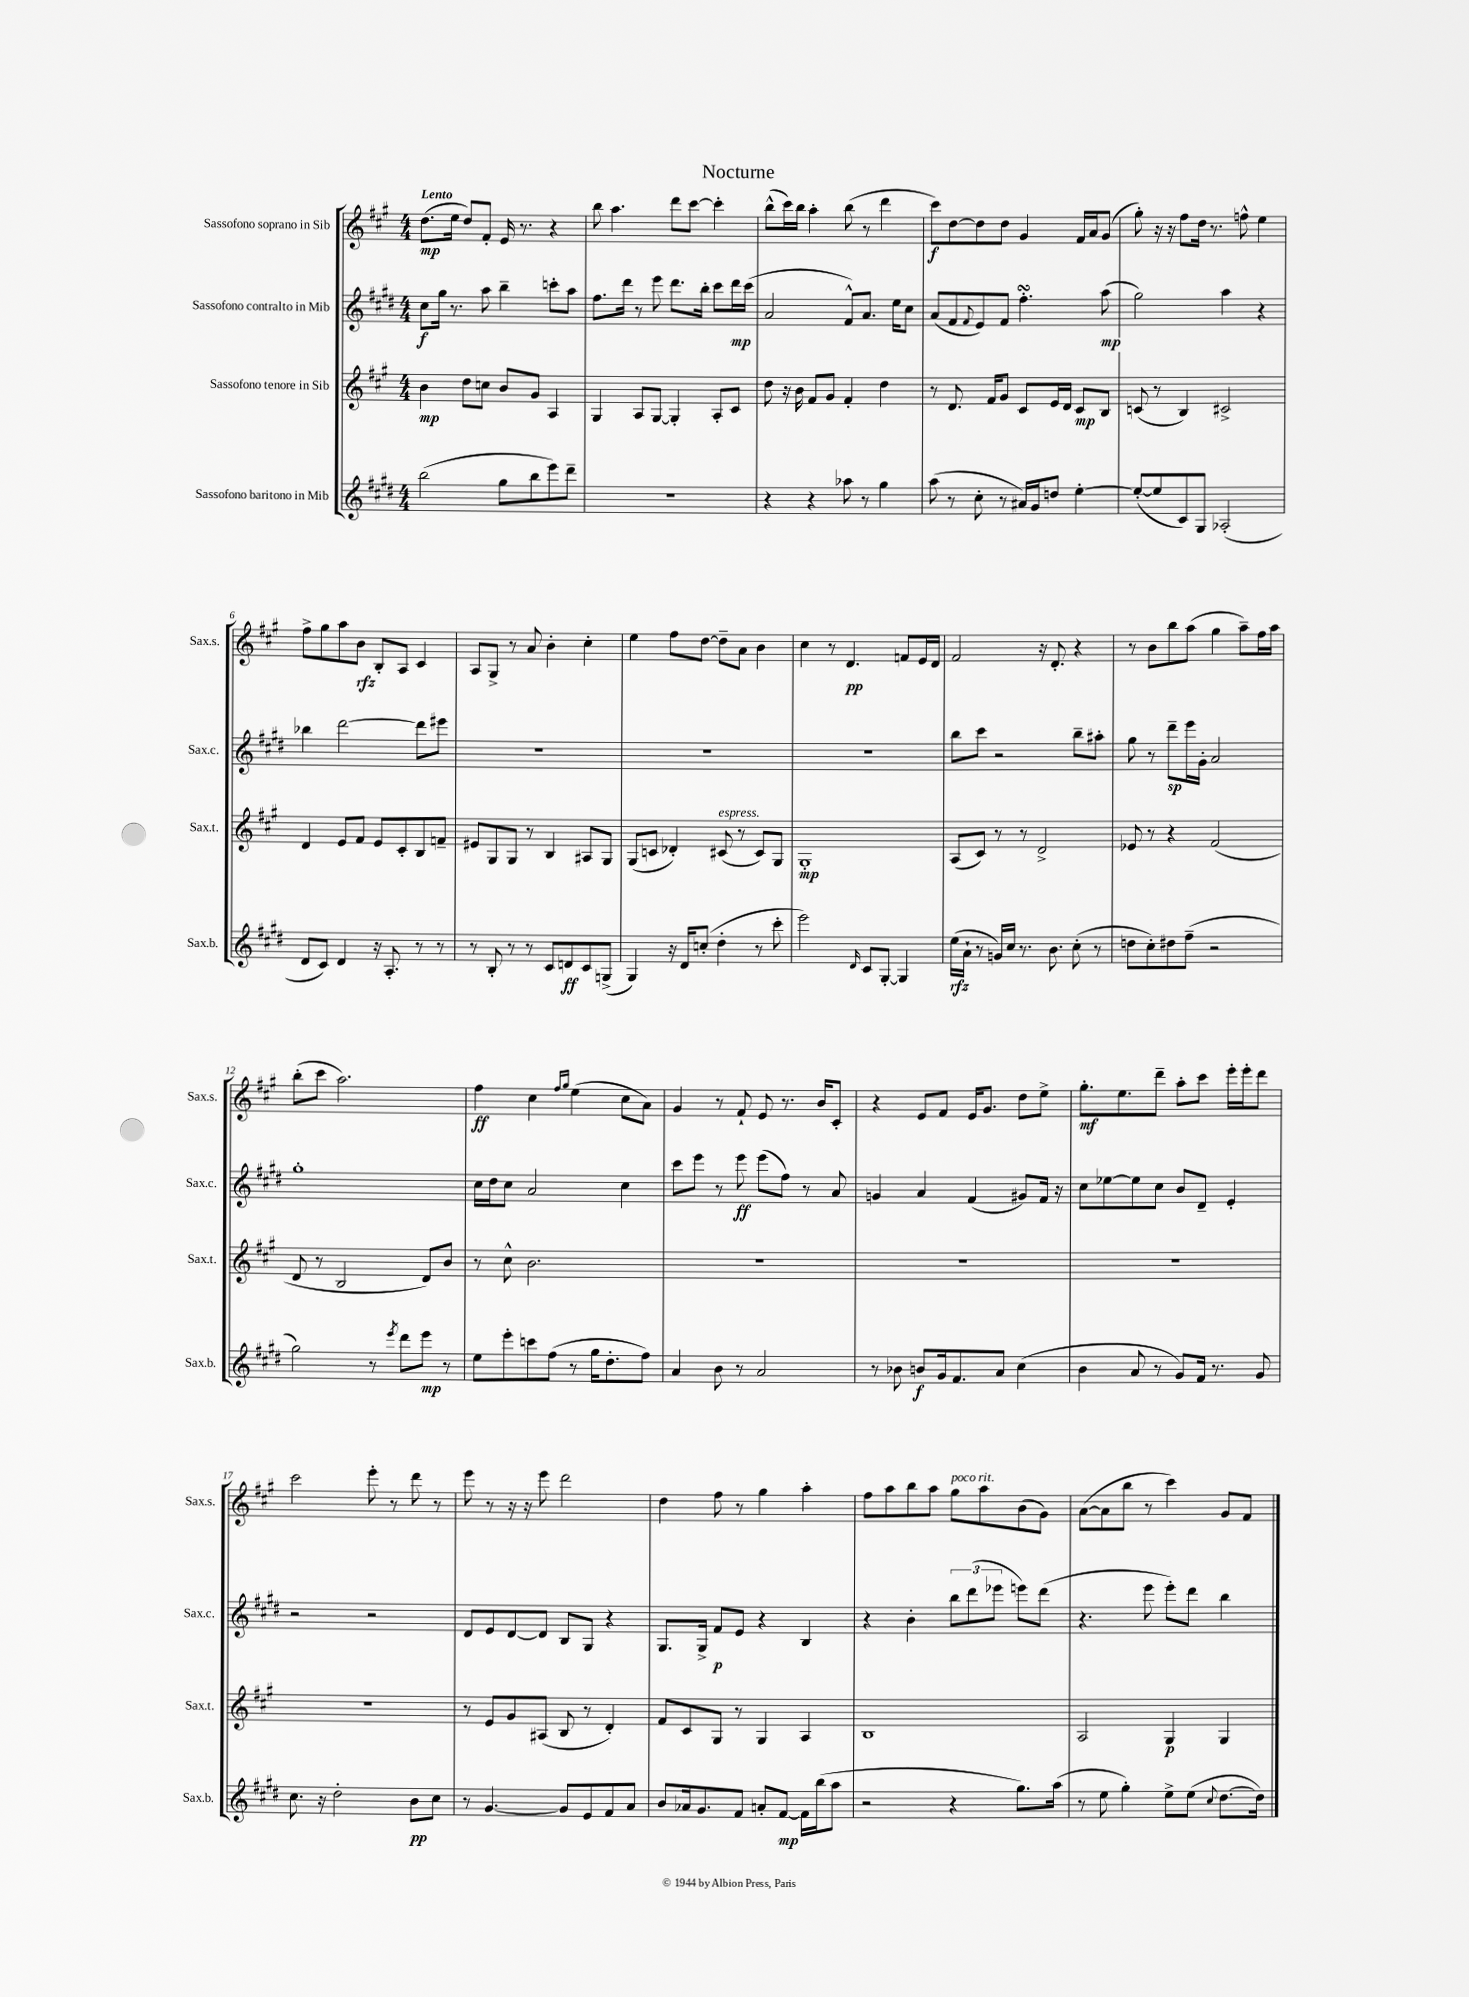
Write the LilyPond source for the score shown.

\header { title = "Nocturne" }
<<
\new StaffGroup <<
\new Staff = "s0" \with { instrumentName = "Sassofono soprano in Sib" shortInstrumentName = "Sax.s." } {
    \clef treble \key a \major \numericTimeSignature \time 4/4 \tempo "Lento"
    d''8.\mp( e''16 d''8) fis'8-. e'16 r8. r4 |
    b''8 a''4. d'''8 cis'''8~ cis'''4-. |
    b''8-^( cis'''16) b''16 a''4-. b''8( r8 d'''4 |
    cis'''8\f) d''8~ d''8 d''8 gis'4 fis'16 a'16 gis'8( |
    gis''8-.) r16 r16 fis''8 d''16 r8. f''8-^ e''4 |
    fis''8-> gis''8 a''8 b'8\rfz b8-. a8 cis'4 |
    a8 gis8-> r8 a'8 b'4-. cis''4-. |
    e''4 fis''8 d''8~ d''8-- a'8 b'4 |
    cis''4 r8 d'4.\pp f'8 e'16 d'16 |
    fis'2 r16 d'8.-. r4 |
    r8 b'8 b''8 a''8( gis''4 a''8--) fis''16 a''16 |
    b''8-.( cis'''8 a''2.) |
    fis''4\ff cis''4 \grace { fis''16 gis''16 } e''4( cis''8 a'8) |
    gis'4 r8 fis'8-! e'8 r8. b'16 cis'8-. |
    r4 e'8 fis'8 e'16 gis'8. d''8 e''8-> |
    gis''8.-.\mf e''8. d'''8-- a''8-. cis'''8 e'''16-. e'''16-. d'''8 |
    cis'''2 e'''8-. r8 d'''8 r8 |
    e'''8 r8 r16 r16 e'''8 d'''2 |
    d''4 fis''8 r8 gis''4 a''4-. |
    fis''8 a''8 b''8 a''8 gis''8^\markup { \italic "poco rit." } a''8 b'8( gis'8) |
    a'8~( a'8 b''8 r8 cis'''4) gis'8 fis'8 \bar "|." |
}
\new Staff = "s1" \with { instrumentName = "Sassofono contralto in Mib" shortInstrumentName = "Sax.c." } {
    \clef treble \key e \major \numericTimeSignature \time 4/4
    cis''8\f gis''16 r8. a''8 b''4-- c'''8-. a''8 |
    fis''8. dis'''16 r8 e'''8 dis'''8. b''16-. cis'''8 dis'''16\mp cis'''16( |
    a'2 fis'8-^) a'8. e''16 cis''8 |
    a'8( fis'8 \appoggiatura { fis'8 } e'8) fis'8 fis''4.-.\turn a''8\mp( |
    gis''2) a''4 r4 |
    bes''4 dis'''2~ dis'''8 eis'''8 |
    R1 |
    R1 |
    R1 |
    b''8 cis'''8 r2 b''8-- ais''8-. |
    gis''8 r8 dis'''8--\sp e'''16 gis'16-. a'2 |
    gis''1-. |
    cis''16 dis''16 cis''8 a'2 cis''4 |
    cis'''8 e'''8 r8 e'''8\ff e'''8( fis''8) r8 a'8 |
    g'4 a'4 fis'4( gis'8) fis'16 r16 |
    cis''8 ees''8~ ees''8 cis''8 b'8 dis'8-- e'4-. |
    r2 r2 |
    dis'8 e'8 dis'8~ dis'8 b8 gis8 r4 |
    gis8. gis16-> fis'8\p e'8 r4 b4 |
    r4 b'4-. \tuplet 3/2 { b''8 dis'''8( ees'''8 } e'''8) dis'''8( |
    r4. e'''8 e'''8-.) dis'''8 b''4 \bar "|." |
}
\new Staff = "s2" \with { instrumentName = "Sassofono tenore in Sib" shortInstrumentName = "Sax.t." } {
    \clef treble \key a \major \numericTimeSignature \time 4/4
    b'4\mp d''8 c''8 b'8 gis'8 a4 |
    gis4 a8 gis8~ gis4-. a8-. cis'8 |
    d''8 r16 b'16 fis'8 gis'8 fis'4-. d''4 |
    r8 d'8. fis'16 gis'8 cis'8 e'16 d'16 cis'8\mp b8 |
    c'8( r8 b4) cis'2-> |
    d'4 e'8 fis'8 e'8 cis'8-. b8 f'8-- |
    eis'8 gis8 gis8 r8 b4 ais8 gis8 |
    gis8( c'8 des'4-.) cis'8^\markup { \italic "espress." }( r8 cis'8) gis8 |
    gis1-.\mp |
    a8( cis'8) r8 r8 d'2-> |
    ees'8 r8 r4 fis'2( |
    d'8 r8 b2 d'8) b'8 |
    r8 cis''8-^ b'2. |
    R1 |
    R1 |
    R1 |
    R1 |
    r8 e'8 gis'8 ais8( b8 r8 d'4-.) |
    fis'8 cis'8 gis8 r8 gis4 a4 |
    b1 |
    a2 gis4\p gis4 \bar "|." |
}
\new Staff = "s3" \with { instrumentName = "Sassofono baritono in Mib" shortInstrumentName = "Sax.b." } {
    \clef treble \key e \major \numericTimeSignature \time 4/4
    b''2( gis''8 b''8 e'''8) dis'''8-- |
    R1 |
    r4 r4 aes''8 r8 gis''4 |
    a''8( r8 cis''8-. r8 ais'16) gis'16 d''8 e''4~-. |
    e''8~-.( e''8 cis'8) gis8 aes2-.( |
    dis'8 cis'8) dis'4 r16 a8.-. r8 r8 |
    r8 b8-. r8 r8 cis'8 d'8\ff cis'8 g8->( |
    gis4) r16 dis'16 c''8-.( dis''4-. r8 cis'''8-. |
    e'''2) \grace { dis'16 } cis'8 gis8~-. gis4 |
    e''16\rfz( a'16-! r8 g'16) cis''16 r8. b'8. cis''8-.( r8 |
    d''8 cis''8-.) dis''8 fis''8--( r2 |
    gis''2) r8 \acciaccatura { e'''8 } dis'''8 e'''8\mp r8 |
    e''8 e'''8-. c'''8 fis''8( r8 gis''16 dis''8.-. fis''8) |
    a'4 b'8 r8 a'2 |
    r8 bes'8 b'8\f gis'16 fis'8. a'8 cis''4( |
    b'4 a'8 r8 gis'8) fis'16 r8. gis'8 |
    cis''8. r16 dis''2-. b'8\pp cis''8 |
    r8 gis'4.~ gis'8 e'8 fis'8 a'8 |
    b'8 aes'16 gis'8. fis'8 a'8-. fis'8~\mp fis'16 b''16( a''8 |
    r2 r4 gis''8.) a''16( |
    r8 e''8 gis''4-.) e''8-> e''8( \appoggiatura { cis''8 } dis''8.~ dis''16) \bar "|." |
}
>>
>>
